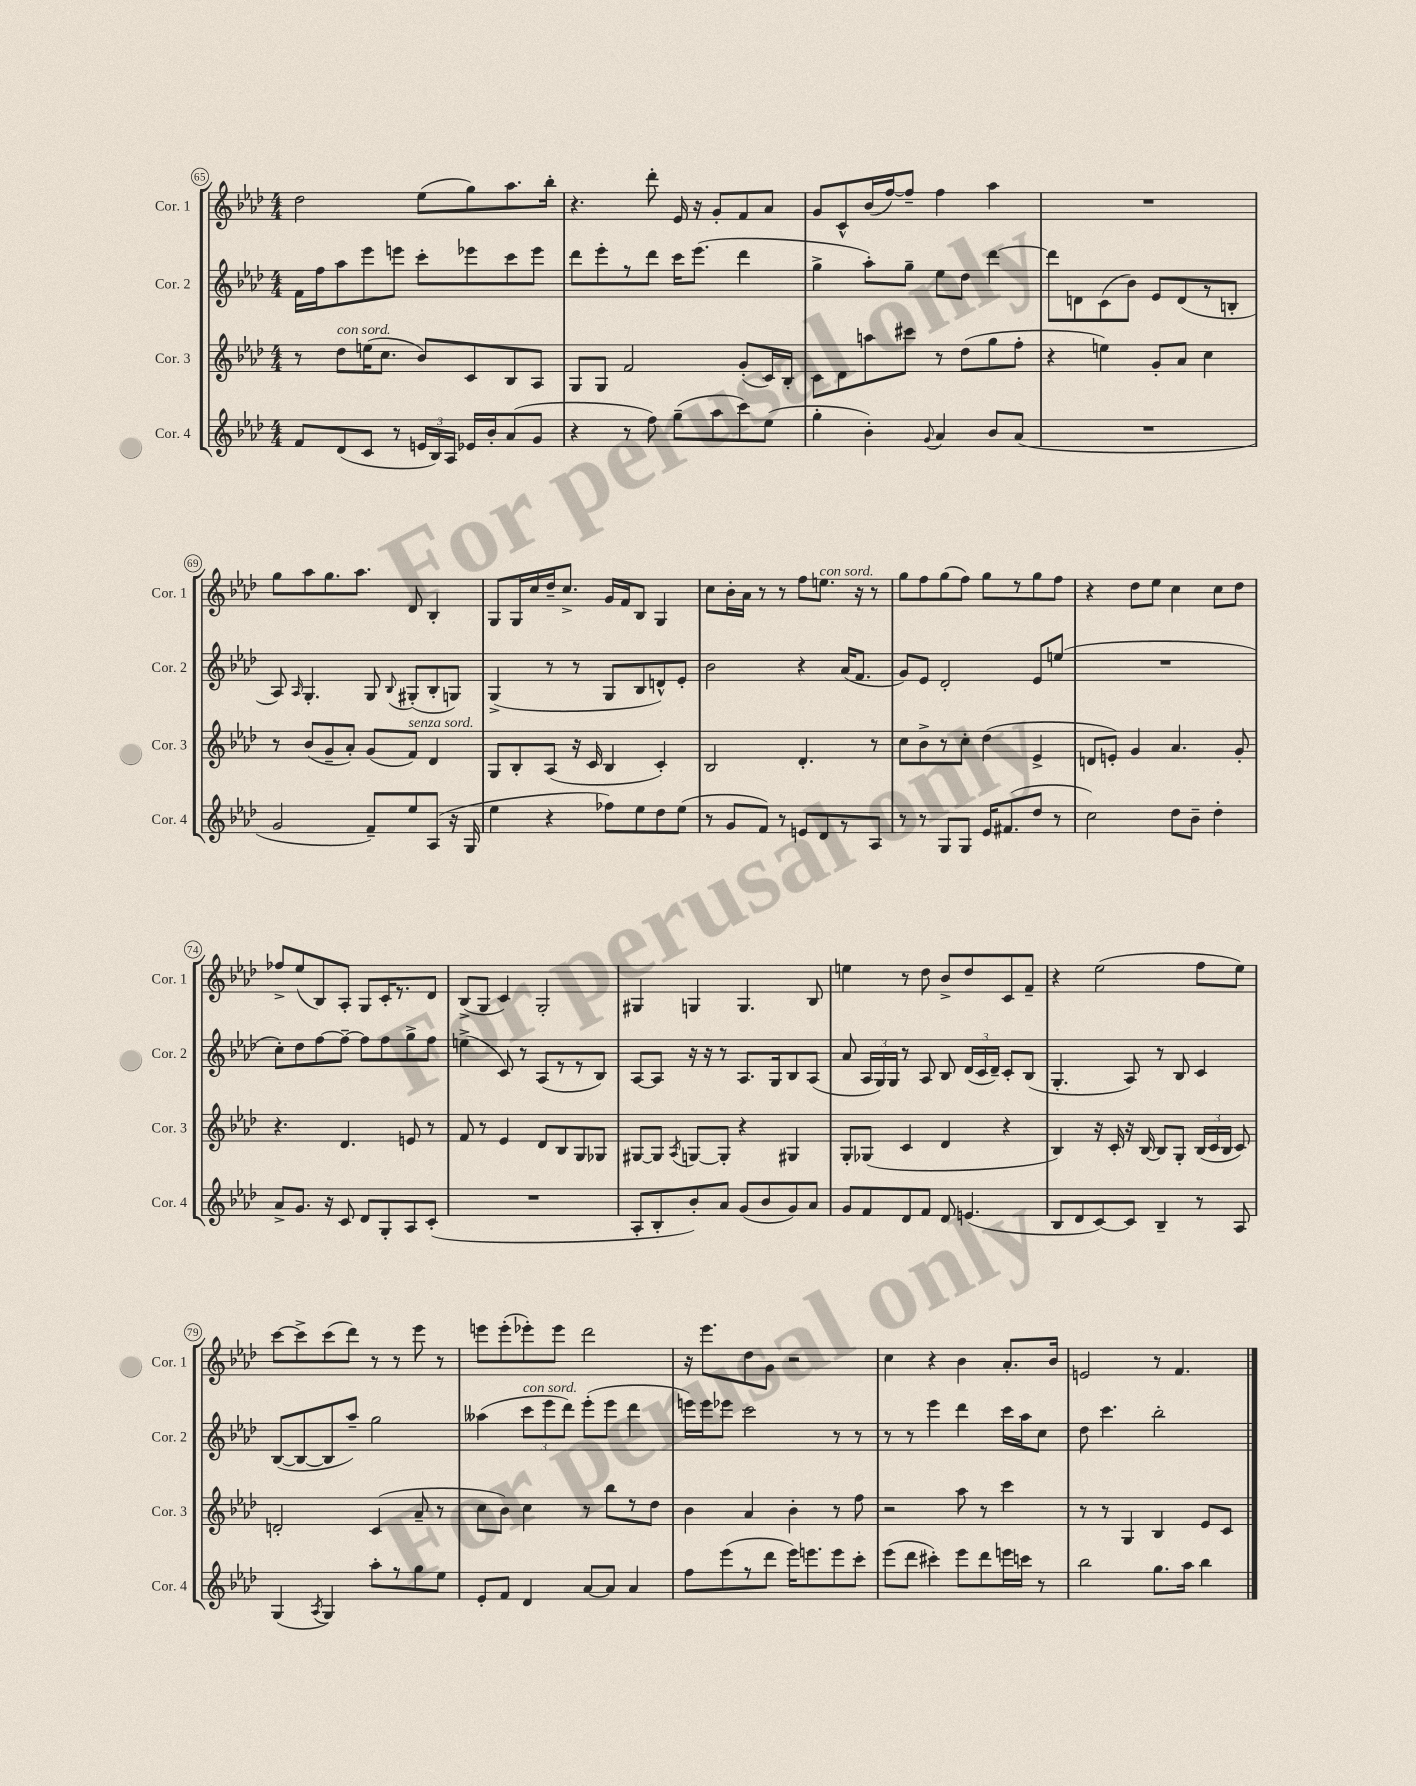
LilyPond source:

<<
\new StaffGroup <<
\new Staff = "s0" \with { instrumentName = "Cor. 1" shortInstrumentName = "Cor. 1" } {
    \clef treble \key aes \major \numericTimeSignature \time 4/4
    \autoBeamOff des''2 ees''8[( g''8) aes''8. bes''16]-. |
    r4. des'''8-. ees'16 r16 g'8[-. f'8 aes'8] |
    g'8[ c'8-^ bes'16( f''16~) f''8]-- f''4 aes''4 |
    R1 |
    g''8[ aes''8 g''8. aes''8.] des'8 bes4-. |
    g8[ g16 c''16 des''16-- c''8.]-> g'16[ f'16 bes8] g4 |
    c''8[ bes'16-. aes'16] r8 r8 f''8[ e''8.]^\markup { \italic "con sord." } r16 r8 |
    g''8[ f''8 g''8( f''8]) g''8[ r8 g''8 f''8] |
    r4 des''8[ ees''8] c''4 c''8[ des''8] |
    fes''8[-> ees''8( bes8) aes8]-. g8[ c'16-. r8. des'8] |
    bes8[->( g8] c'4) g2-. |
    gis4 g4 g4. bes8 |
    e''4 r8 des''8 bes'8[-> des''8 c'8 f'8]-- |
    r4 ees''2( f''8[ ees''8]) |
    c'''8[~ c'''8-> c'''8( des'''8]) r8 r8 ees'''8 r8 |
    e'''8[ e'''8-.( ees'''8-.) ees'''8] des'''2 |
    r16 ees'''8.[ des''8 g'8] r2 |
    c''4 r4 bes'4 aes'8.[-. bes'16] |
    e'2 r8 f'4. \bar "|." |
}
\new Staff = "s1" \with { instrumentName = "Cor. 2" shortInstrumentName = "Cor. 2" } {
    \clef treble \key aes \major \numericTimeSignature \time 4/4
    \autoBeamOff f'16[ f''16 aes''8 ees'''8 e'''8] c'''8[-. ees'''8 c'''8 ees'''8] |
    des'''8[ ees'''8-. r8 des'''8] c'''16[ ees'''8.]( des'''4 |
    g''4-> aes''8[-.) g''8]-- ees''8[ des''8] des'''4~ |
    des'''8[ d'8 c'8( bes'8]) ees'8[ d'8( r8 b8]-. |
    aes8) \grace { aes16 } g4.-. g8 \appoggiatura { bes8 } gis8[-.( bes8-. g8]) |
    g4->( r8 r8 g8[ bes8 d'8-^) ees'8]-. |
    bes'2 r4 aes'16[( f'8.] |
    g'8[) ees'8] des'2-. ees'8[ e''8]( |
    R1 |
    c''8[-.) des''8 f''8~ f''8]~-- f''8[ f''8 g''8-> f''8] |
    e''4->( c'8) r8 aes8[( r8 r8 bes8]) |
    aes8[~ aes8] r16 r16 r8 aes8.[ g16 bes8 aes8]( |
    aes'8 \tuplet 3/2 { aes16[ g16) g16] } r8 aes8 bes8 \tuplet 3/2 { des'16[( c'16 des'16]--) } c'8[-. bes8]( |
    g4.-. aes8) r8 bes8 c'4 |
    bes8[~( bes8~ bes8 aes''8]--) g''2 |
    aeses''4( \tuplet 3/2 { c'''8[^\markup { \italic "con sord." } ees'''8 des'''8]) } ees'''8[-.( ees'''8] des'''4 |
    e'''16[) e'''16 ees'''8] c'''2 r8 r8 |
    r8 r8 ees'''4 des'''4 c'''16[ aes''16 c''8] |
    des''8 c'''4. bes''2-. \bar "|." |
}
\new Staff = "s2" \with { instrumentName = "Cor. 3" shortInstrumentName = "Cor. 3" } {
    \clef treble \key aes \major \numericTimeSignature \time 4/4
    \autoBeamOff r8 des''8[^\markup { \italic "con sord." } e''16( c''8.] bes'8[) c'8 bes8 aes8] |
    g8[ g8] f'2 g'8[-.( c'16) bes16]-. |
    c'8[ des'8 a''8 cis'''8] r8 des''8[( g''8 f''8]-. |
    r4 e''4) g'8[-. aes'8] c''4 |
    r8 bes'8[( g'8-- aes'8]-.) g'8[( f'8]^\markup { \italic "senza sord." }) des'4 |
    g8[ bes8-. aes8]( r16 c'16 bes4 c'4-.) |
    bes2 des'4.-. r8 |
    c''8[ bes'8-> r8 c''8]-. des''4( ees'4-> |
    d'8[ e'8]-.) g'4 aes'4. g'8-. |
    r4. des'4. e'8 r8 |
    f'8 r8 ees'4 des'8[ bes8 g8 ges8] |
    gis8[~ gis8] \acciaccatura { aes8 } g8[~ g8]-. r4 gis4 |
    g8[-. ges8]( c'4 des'4 r4 |
    bes4) r16 c'16-. r16 bes16~ bes8[ g8]-. \tuplet 3/2 { bes16[( c'16 bes16] } c'8) |
    d'2-. c'4( aes'8-- r8 |
    c''8[ bes'8]) c''4 r8 bes''8[ r8 des''8] |
    bes'4 aes'4 bes'4-. r8 f''8 |
    r2 aes''8 r8 c'''4 |
    r8 r8 g4 bes4 ees'8[ c'8] \bar "|." |
}
\new Staff = "s3" \with { instrumentName = "Cor. 4" shortInstrumentName = "Cor. 4" } {
    \clef treble \key aes \major \numericTimeSignature \time 4/4
    \autoBeamOff f'8[ des'8( c'8] r8 \tuplet 3/2 { e'16[ bes16) aes16] } ees'16[ bes'16-. aes'8( g'8] |
    r4 r8 f''8) g''8[--( aes''8 c'''8) ees''8]( |
    g''4-. bes'4-.) \appoggiatura { g'8 } aes'4 bes'8[ aes'8]( |
    R1 |
    g'2 f'8[--) ees''8 aes8]( r16 g16 |
    ees''4 r4 fes''8[) ees''8 des''8 ees''8]( |
    r8 g'8[ f'8]) r8 e'8[ des'8 r8 aes8] |
    r8 r8 g8[ g8] ees'16[ fis'8.( des''8] r8 |
    c''2) des''8[ bes'8]-- des''4-. |
    aes'8[-> g'8.] r16 c'8 des'8[ g8-. aes8 c'8]-.( |
    R1 |
    aes8[-. bes8-. bes'8-.) aes'8] g'8[( bes'8 g'8) aes'8] |
    g'8[ f'8 des'8 f'8] des'8 e'4.( |
    bes8[ des'8 c'8~) c'8] bes4-- r8 aes8 |
    g4( \acciaccatura { aes8 } g4) aes''8[-. r8 g''8 ees''8] |
    ees'8[-. f'8] des'4 aes'8[~ aes'8] aes'4 |
    f''8[ ees'''8( r8 des'''8] ees'''16[) e'''8. e'''8 c'''8]-. |
    ees'''8[( des'''8] cis'''4-.) ees'''8[ des'''8 e'''16 c'''16] r8 |
    bes''2 g''8.[ aes''16] bes''4 \bar "|." |
}
>>
>>
\layout { \context { \Score currentBarNumber = #65 \override BarNumber.stencil = #(make-stencil-circler 0.1 0.3 ly:text-interface::print) } }
